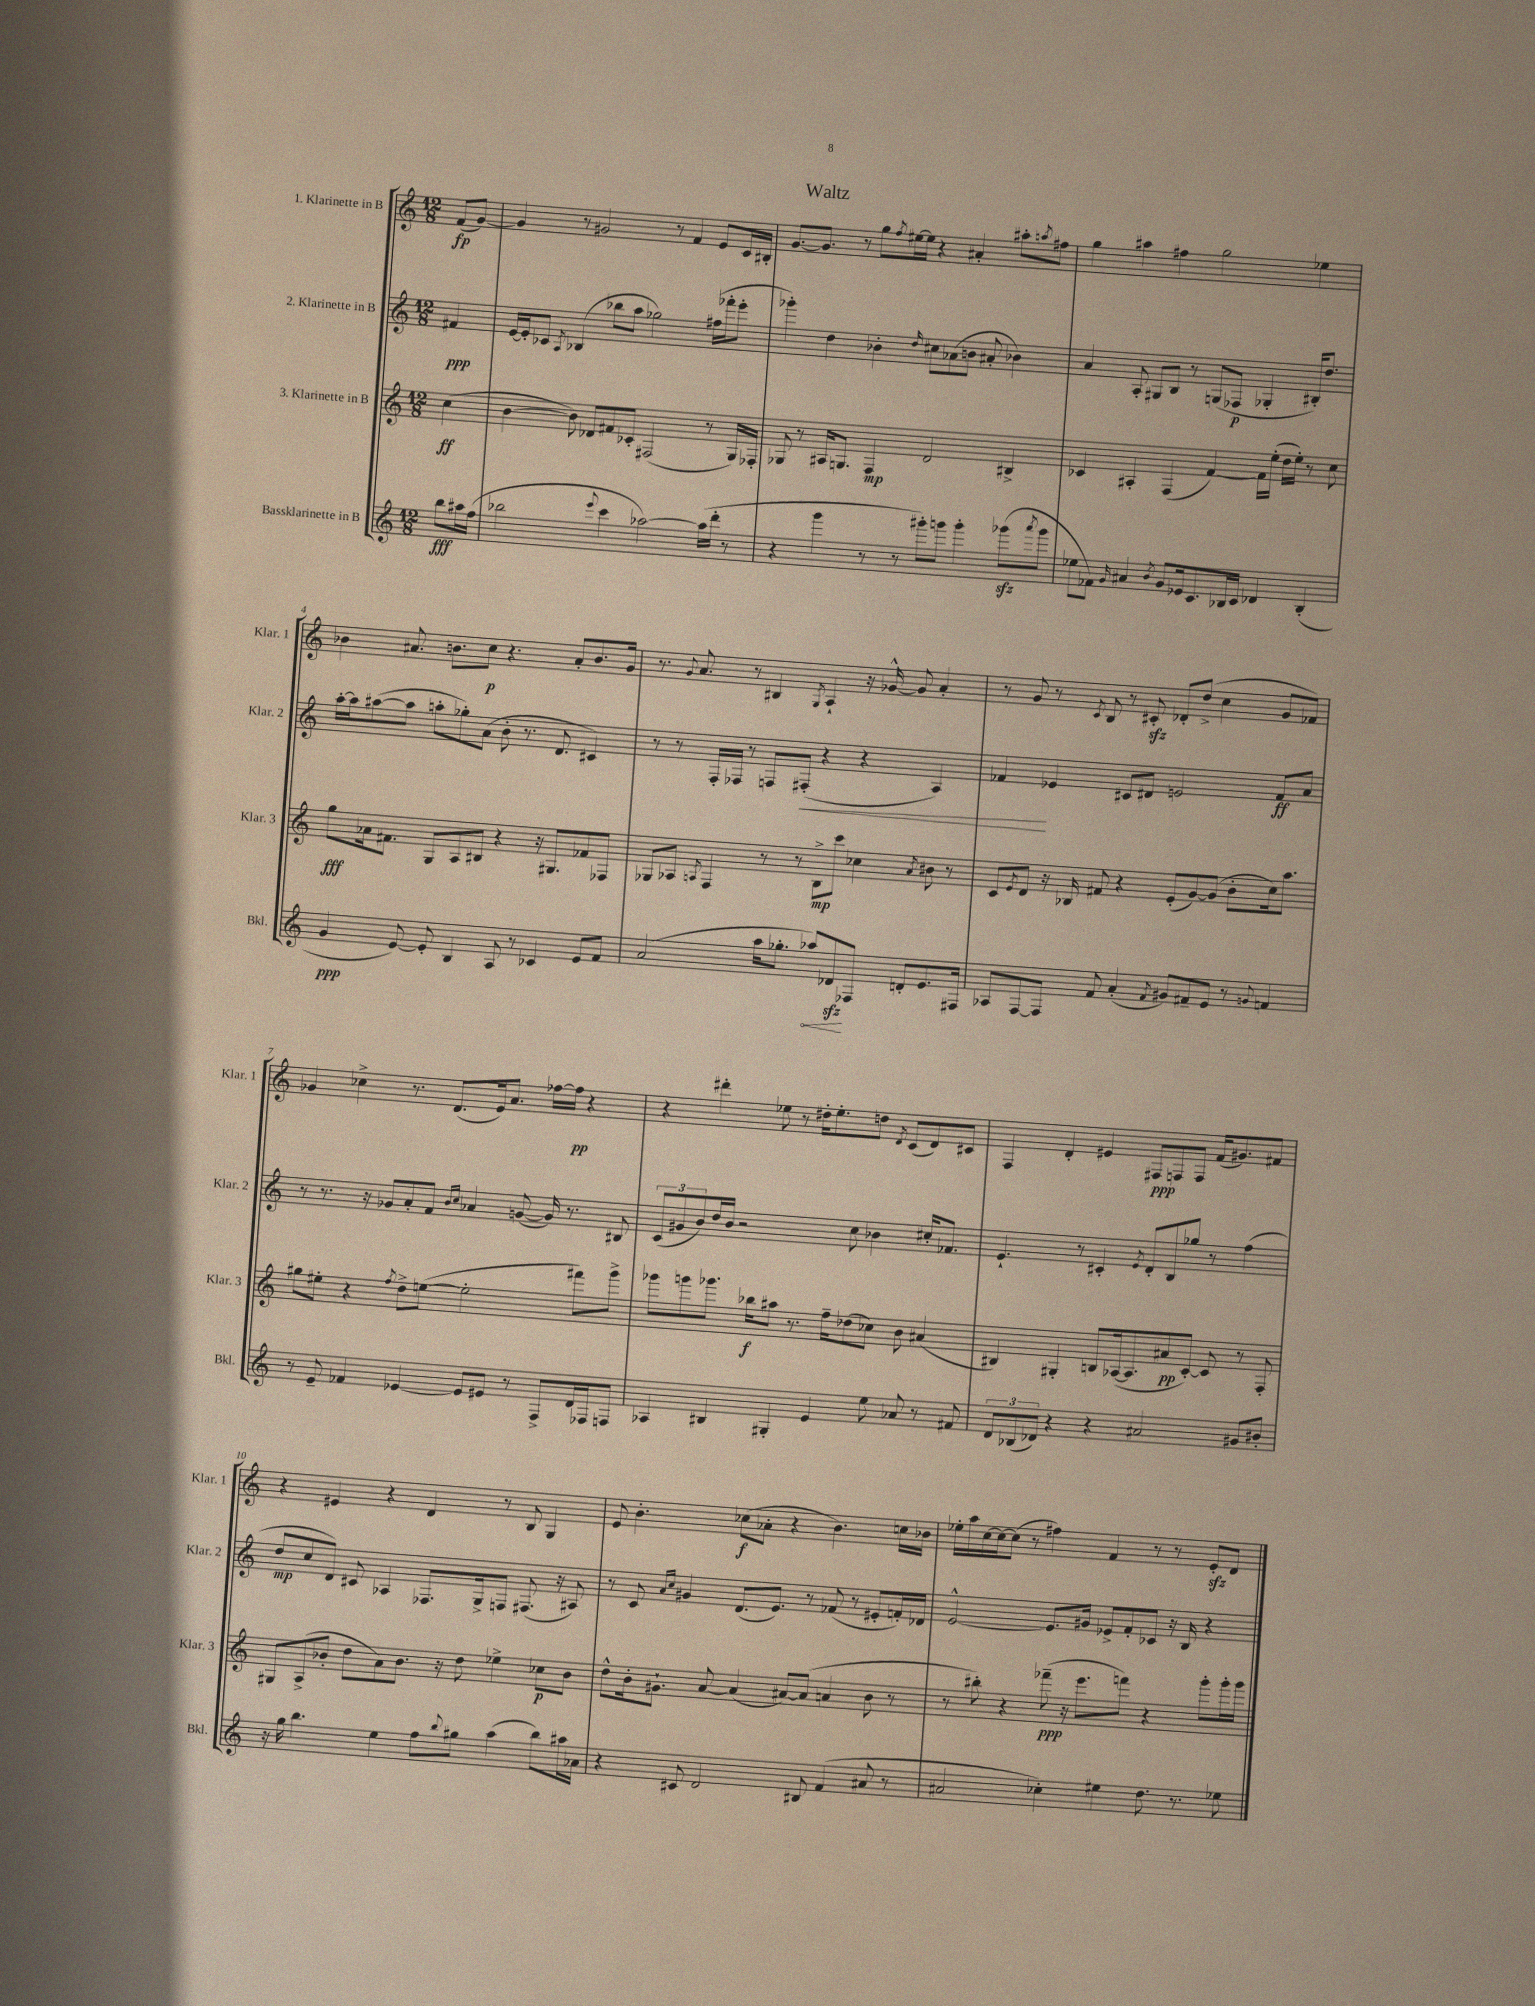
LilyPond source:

\header { title = "Waltz" }
<<
\new StaffGroup <<
\new Staff = "s0" \with { instrumentName = "1. Klarinette in B" shortInstrumentName = "Klar. 1" } {
    \clef treble \key c \major \numericTimeSignature \time 12/8 \partial 4
    f'8\fp( g'8~) |
    g'4 r8 gis'2 r8 f'4 e'8 c'16 bis16-. |
    g'8.~ g'8. r8 g''8 \acciaccatura { f''8 } eis''16~ eis''16 r4 ais'4-. ais''8-. \acciaccatura { a''8 } fis''8 |
    g''4 ais''4 fis''4 g''2 ees''4 |
    bes'4 ais'8. b'8. c''8\p r4. ais'8-. b'8. g'16 |
    r8. \appoggiatura { g'8 } a'8. r8 bis4 \acciaccatura { g8 } a4-! r16 ges'16~-^ ges'8 a'4-. |
    r8 g'8 r8 \acciaccatura { c'8 } b8 r8 cis'8-.\sfz des'8-. d''8->( c''4 g'8 fes'8) |
    ges'4 ces''4-> r8. d'8.( e'16) a'8. fes''16~ fes''16\pp r4 |
    r4 dis'''4-. ees''8 r8 dis''16-. ees''8.-. d''8 \acciaccatura { d'8 } c'8( d'8) cis'8 |
    f4 d'4-. eis'4 fis8\ppp f8 f8 f'16( gis'8.) fis'8 |
    r4 eis'4 r4 d'4 r8 b8 g4 |
    e'8 b'4.-. ces''8\f( aes'8-. r4 b'4.) c''16 bes'16 |
    ees''16-. a''16 c''16~ c''16~ c''8( r8 fis''4) f'4 r8 r8 e'8-.\sfz d'8 \bar "|." |
}
\new Staff = "s1" \with { instrumentName = "2. Klarinette in B" shortInstrumentName = "Klar. 2" } {
    \clef treble \key c \major \numericTimeSignature \time 12/8 \partial 4
    fis'4\ppp |
    e'16~ e'16-. ces'8 \acciaccatura { a8 } bes4( bes''8 a''8 ges''2) fis''16( fes'''16-. e'''8-. |
    ges'''4-.) d''4 bes'4-. \grace { d''16 } cis''8 aes'8( b'8 ais'8-. bes'4) |
    a'4 a8-. gis8 b8 r8 g8( fes8\p ges4-. bis16-.) d''8. |
    a''16~-. a''16 ais''8~( ais''8 a''8-. ges''8-.) a'8( b'8-. r8. d'8. cis'4) |
    r8 r8 f16-. fes16 r8 f8 fis8-.\<( r4 r4 a4) |
    fes'4\! ees'4 cis'8 dis'8 e'2 fes'8\ff a'8 |
    r8 r8. r16 ges'8 a'8-. f'8 \grace { b'16 c''16 } aes'4 g'8~( g'16) r8. bis8 |
    \tuplet 3/2 { c'8( gis'8 b'8) } d''16 b'16 r2 c''8 bes'4 cis''16-. fes'8. |
    e'4.-! r8 cis'4-. \acciaccatura { e'8 } d'8-. b8 ges''8 r8 f''4( |
    d''8\mp c''8 d'8) cis'8 aes4 fes8. g16-> f8 fis8.( r16 ais8) |
    r8 c'8 \grace { a'16 c''16 } gis'4 d'8.( e'8.) r8 fes'8( r8 eis'8-. f'16-.) des'16 |
    e'2~-^ e'8. gis'16 ees'8-> f'8-. ces'8 r16 b16 r4 \bar "|." |
}
\new Staff = "s2" \with { instrumentName = "3. Klarinette in B" shortInstrumentName = "Klar. 3" } {
    \clef treble \key c \major \numericTimeSignature \time 12/8 \partial 4
    c''4\ff( |
    b'4~ b'8) des'8 fis'8 ces'8-. fis2( r8 g16) fes16-. |
    ges8 r8 ais16 g8. f4\mp d'2 bis4-> |
    ces'4 ais4-. f4( f'4~) f'16 e''16-.( d''16 e''16-.) r8 c''8 |
    g''8\fff aes'16 fis'8. g8 a8 bis8 r4 r16 gis8. fes'8 fes8 |
    ges8 aes8 \acciaccatura { a8 } f4 r8 r8 b8->\mp c'''8 ces''4 \acciaccatura { a'8 } bis'8 r8 |
    c'8 \acciaccatura { e'8 } d'8 r16 bes16 fis'8 r4 e'8-.( g'8~) g'8( b'8-. c''16) a''8. |
    gis''8 eis''8-. r4 \acciaccatura { f''8 } d''8-> e''8~( e''2-. fis'''8) g'''8-> |
    ges'''8 g'''8 ges'''8. bes''16\f ais''8 r8. f''16-- des''8( ces''8) b'8 ais'4( |
    bis4) gis4-. b8 aes16~( aes8. ais'8\pp c'8~-.) c'8 r8 f8-. |
    gis8 a8->( bes'8-. d''8 a'8) bes'8. r16 d''8 ees''4-> ces''8\p bes'8 |
    d''8-^ b'16-. gis'8.-! a'8~ a'4( ais'8~) ais'8( a'4 b'8 r8 |
    r8 bis''8-.) r4 fes'''8--\ppp( r16 e'''8. f'''8) r4 g'''8-. g'''16-. g'''16 \bar "|." |
}
\new Staff = "s3" \with { instrumentName = "Bassklarinette in B" shortInstrumentName = "Bkl." } {
    \clef treble \key c \major \numericTimeSignature \time 12/8 \partial 4
    b''8\fff ais''16 f''16( |
    bes''2 \appoggiatura { e'''8 } c'''4 aes''2~) aes''16( d'''16-. r8 |
    r4 g'''4 r8 r8 gis'''8-.) g'''8 g'''4-. ges'''8\sfz( \acciaccatura { a'''8 } ges'''8 |
    ees''8 fes'8) \grace { g'16 } ais'4 \acciaccatura { b'8 } g'8 ees'16 c'8. bes16 c'16 des'4 bes4-.( |
    g'4\ppp e'8~) e'8-. b4 a8 r8 ces'4 e'8 f'8 |
    a'2( a''16 ges''8.-. \once \override Hairpin.circled-tip = ##t aes''8\<) des'8\sfz\! fes8 d'8-. e'8. fis16 |
    aes8 f8~ f8 f'8 a'4-.( \acciaccatura { f'8 } gis'8) fis'8-- e'8 r8 \appoggiatura { g'8 } f'4 |
    r8 e'8-- fes'4 ees'4~ ees'8 eis'8 r8 f8-> d'16 fes16 f8 |
    aes4 bis4 gis4-. e'4 e''8 aes'8 r8 fis'8 |
    \tuplet 3/2 { d'8 bes8( des'8) } r4 r4 ais'2 gis'8 bis'8-. |
    r16 g''16 b''4. e''4 f''8 \appoggiatura { b''8 } gis''8 a''4( b''8) ais''16 aes'16 |
    r4 cis'8 d'2 bis8 f'4( ais'8 r8 |
    ais'2 ces''4-.) eis''4 d''8. r8. ees''8 \bar "|." |
}
>>
>>
